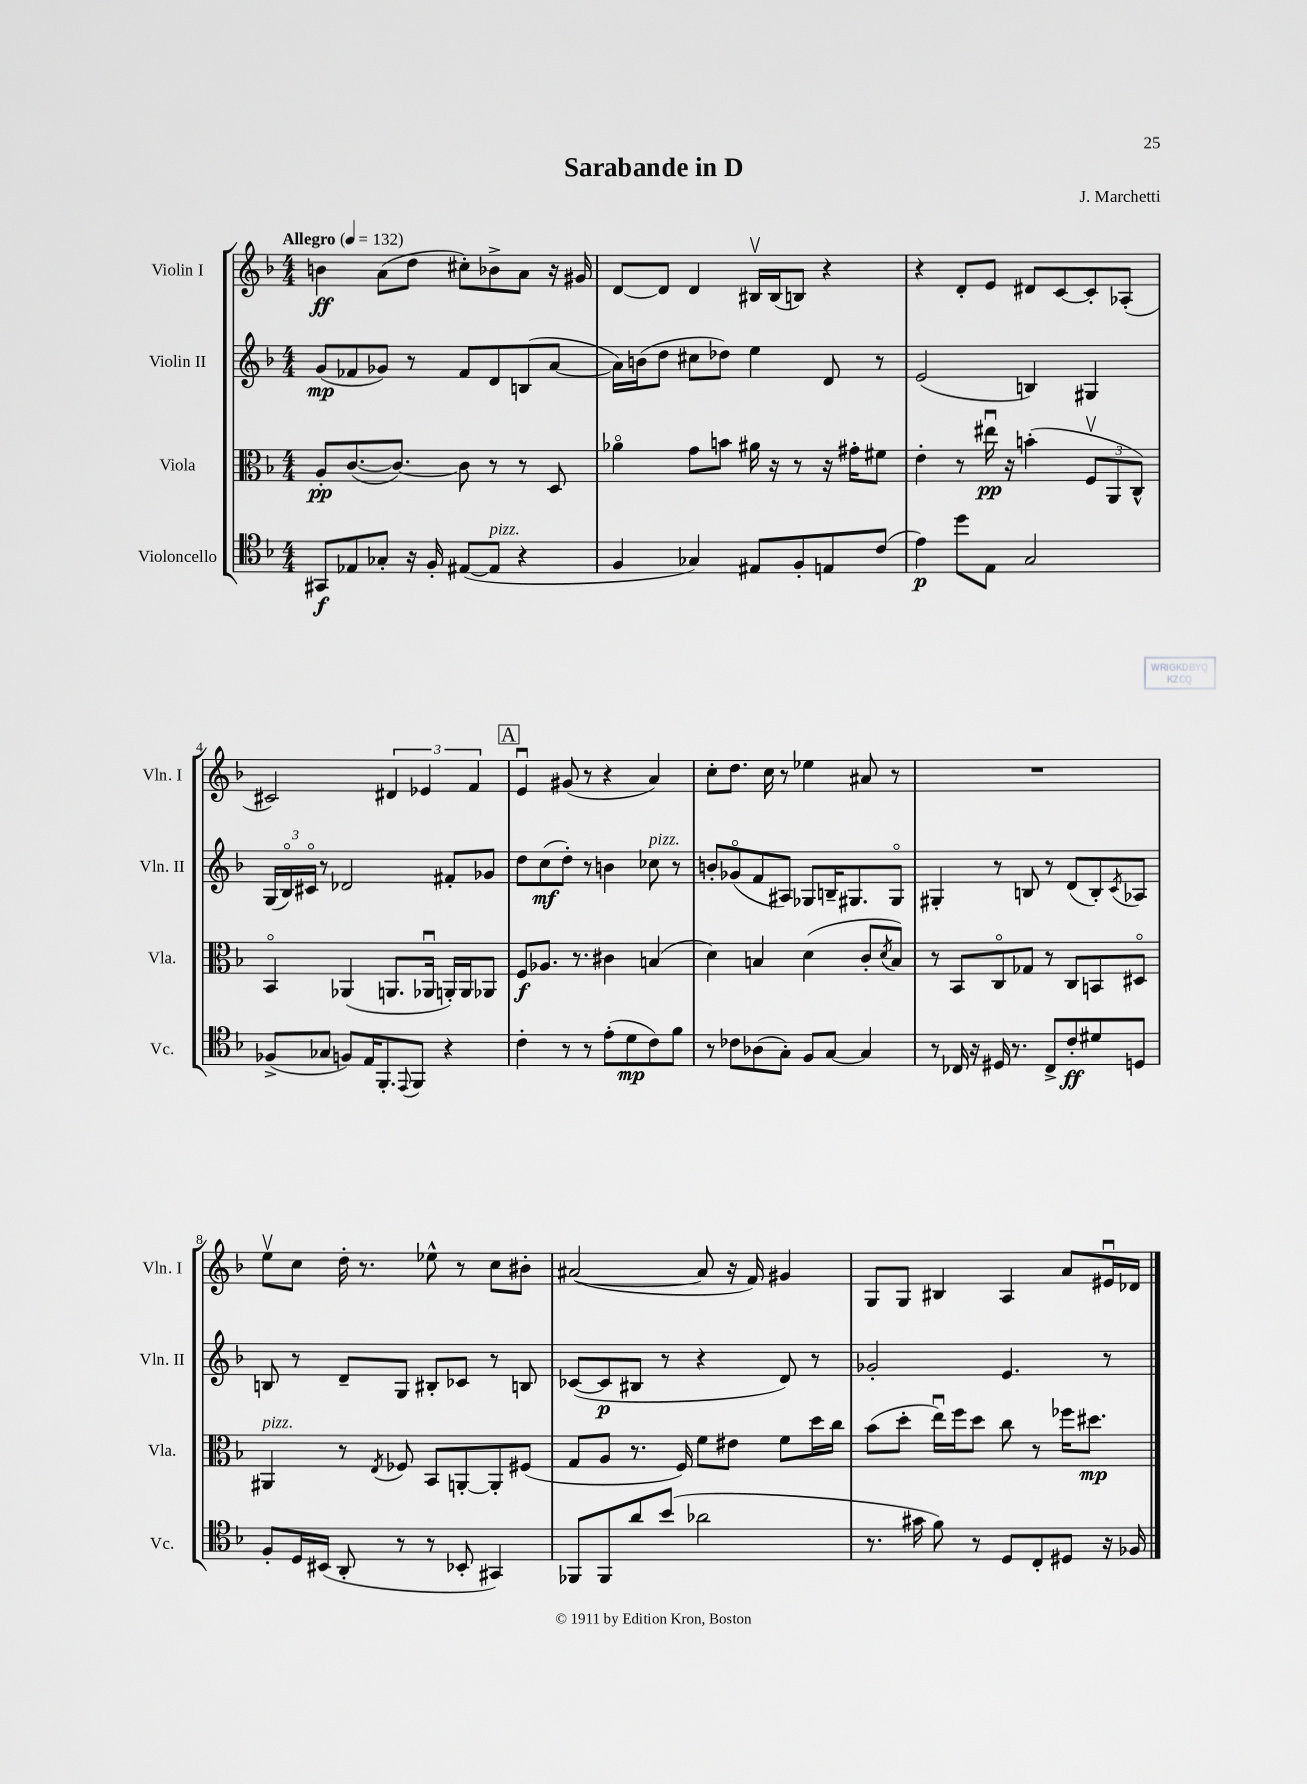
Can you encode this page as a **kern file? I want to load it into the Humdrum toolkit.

**kern	**kern	**kern	**kern
*staff4	*staff3	*staff2	*staff1
*clefC4	*clefC3	*clefG2	*clefG2
*k[b-]	*k[b-]	*k[b-]	*k[b-]
*M4/4	*M4/4	*M4/4	*M4/4
*MM132	*MM132	*MM132	*MM132
8GG#	8A'	(8g	4b
8E-	([8.c	8f-	.
8G-'	.	8g-)	(8a
.	8.c_)	.	.
16r	.	8r	8dd
16F'	.	.	.
([8E#	8c]	8f-	8cc#')
8E#]	8r	8d	8b-^
4r	8r	(8B	8a
.	8D	[8a	16r
.	.	.	16g#
=	=	=	=
4F	4a-o	16a])	[8d
.	.	(16b	.
.	.	8dd	8d]
4G-)	8g	8cc#	4d
.	8b	8dd-)	.
8E#	16a#	4ee	16B#v
.	16r	.	(16B#
8F'	8r	.	8B)
8E	16r	8d	4r
.	16g#'	.	.
(8c	8f#	8r	.
=	=	=	=
4e)	4e'	(2e	4r
8dd	8r	.	8d'
8E	16ee#u	.	8e
.	16r	.	.
2G	(4b'	4B)	8d#
.	.	.	[8c
.	12Fv	4G#	8c']
.	12AA	.	.
.	.	.	(8A-'
.	12C^^)	.	.
=	=	=	=
(8F-^	4BB-o	(24G	2c#)
.	.	24B-o)	.
.	.	24c#o	.
8G-	.	8r	.
8F)	(4AA-	2d-	.
16E	.	.	.
8.FF'	.	.	.
.	8.AA	.	6d#
8qqEE	.	.	.
8FF	.	.	.
.	.	.	6e-
.	16AA-u	.	.
4r	16AA')	8f#'	.
.	16AA	.	.
.	.	.	6f
.	8AA-	8g-	.
=	=	=	=
4c'	8F	8dd	4eu
.	8.A-	(8cc	.
8r	.	8dd')	(8g#
.	8.r	.	.
8r	.	8r	8r
(8e'	4c#	4b	4r
8d	.	.	.
8c)	(4B	8cc-	4a)
8f	.	8r	.
=	=	=	=
8r	4d)	8b'	8cc'
8c-	.	(8g-o	8.dd
(8A-	4B	8f	.
.	.	.	16cc
8G')	.	8A#)	8r
8F	(4d	8G-	4ee-
[8G	.	16B~	.
.	.	8.G#	.
4G]	8c'	.	8a#
.	8qd	.	.
.	8B)	8G#o	8r
=	=	=	=
8r	8r	4G#'	1r
16C-	8BB-	.	.
16r	.	.	.
16D#	8Co	8r	.
8.r	.	.	.
.	8G-	8B	.
8C-^	8r	8r	.
8c'	8C	(8d	.
8d#	8BB	8B')	.
.	.	8qc	.
8D	8D#o	8A-	.
=	=	=	=
8F'	4AA#	8B	8eev
16D	.	8r	8cc
(16BB#	.	.	.
8AA'	8r	8d~	16dd'
.	.	.	8.r
.	8qE	.	.
8r	8F-	8G	.
8r	8BB-	8B#'	8ee-^^
8BB-'	[8AA'	8c-	8r
4GG#)	8AA']	8r	8cc
.	(8F#	8B	8b#'
=	=	=	=
8FF-	8G	([8c-	([2a#
8FF-	8A	8c-]	.
8a	8.r	8B#	.
(8b-	.	8r	.
.	16F)	.	.
2a-	8f	4r	8a#]
.	8e#	.	16r
.	.	.	16f)
.	8f	8d)	4g#
.	16dd	8r	.
.	16cc	.	.
=	=	=	=
8.r	(8b-	2g-'	8G
.	8dd'	.	8G
16g#	.	.	.
8f)	16eeu)	.	4B#
.	16ff	.	.
8r	8dd	.	.
8D	8cc	4.e	4A
8C'	8r	.	.
8D#	16ff-	.	8a
.	8.dd#	.	.
16r	.	8r	16e#u
16F-	.	.	16d-
==	==	==	==
*-	*-	*-	*-
